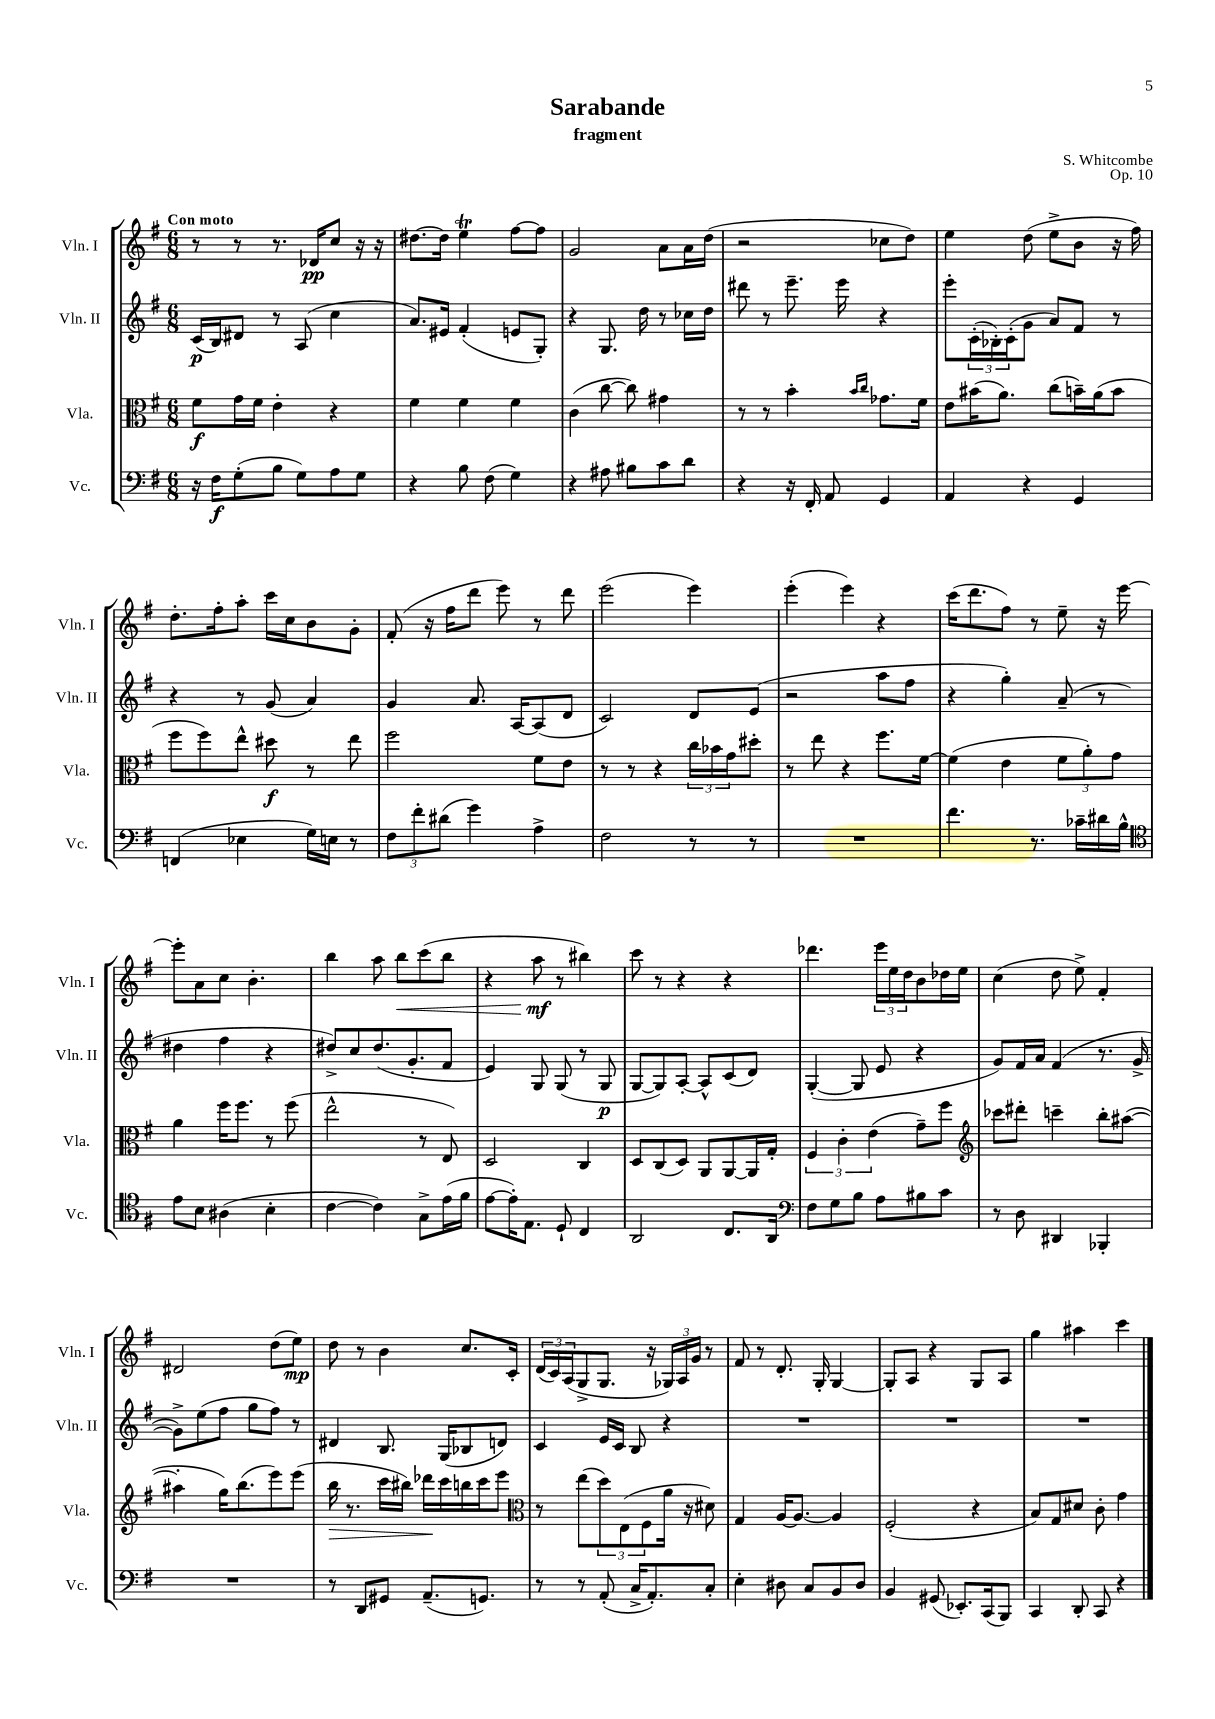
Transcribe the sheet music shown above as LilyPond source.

\header { title = "Sarabande" composer = "S. Whitcombe" subtitle = "fragment" opus = "Op. 10" }
<<
\new StaffGroup <<
\new Staff = "s0" \with { instrumentName = "Vln. I" shortInstrumentName = "Vln. I" } {
    \clef treble \key g \major \numericTimeSignature \time 6/8 \tempo "Con moto"
    r8 r8 r8. des'16\pp c''8 r16 r16 |
    dis''8.~ dis''16 e''4\trill fis''8~ fis''8 |
    g'2 a'8 a'16 d''16( |
    r2 ces''8 d''8) |
    e''4 d''8( e''8-> b'8 r16 fis''16) |
    d''8.-. fis''16-. a''8-. c'''16 c''16 b'8 g'8-. |
    fis'8-.( r16 fis''16 d'''8 e'''8) r8 d'''8 |
    e'''2( e'''4) |
    e'''4-.( e'''4) r4 |
    c'''16( d'''8. fis''8) r8 e''8-- r16 e'''16~ |
    e'''8-. a'8 c''8 b'4.-. |
    b''4 a''8 b''8\< c'''8( b''8 |
    r4 a''8\mf\! r8 bis''4) |
    c'''8 r8 r4 r4 |
    des'''4. \tuplet 3/2 { e'''16 e''16 d''16 } b'8 des''16 e''16 |
    c''4( d''8 e''8->) fis'4-. |
    dis'2 d''8( e''8\mp) |
    d''8 r8 b'4 c''8. c'16-. |
    \tuplet 3/2 { d'16( c'16) a16( } g8-> g8. r16 \tuplet 3/2 { ges16) a16 g'16 } r8 |
    fis'8 r8 d'8.-. g16-. g4~ |
    g8-. a8 r4 g8 a8 |
    g''4 ais''4 c'''4 \bar "|." |
}
\new Staff = "s1" \with { instrumentName = "Vln. II" shortInstrumentName = "Vln. II" } {
    \clef treble \key g \major \numericTimeSignature \time 6/8
    c'16\p( b16) dis'8 r8 a8( c''4 |
    a'8.) eis'16 fis'4-.( e'8 g8-.) |
    r4 g8. d''16 r8 ces''16 d''16 |
    dis'''8 r8 e'''8.-- e'''16 r4 |
    e'''8-. \tuplet 3/2 { c'16-.( bes16-.) c'16-.( } g'8 a'8) fis'8 r8 |
    r4 r8 g'8( a'4) |
    g'4 a'8. a16~ a8( d'8 |
    c'2) d'8 e'8( |
    r2 a''8 fis''8 |
    r4 g''4-.) a'8--( r8 |
    dis''4 fis''4 r4 |
    dis''8->) c''8 dis''8.( g'8.-. fis'8 |
    e'4) g8 g8( r8 g8\p |
    g8~ g8) a8~-. a8-^ c'8( d'8) |
    g4~-.( g8 e'8 r4 |
    g'8) fis'16 a'16 fis'4( r8. g'16~-> |
    g'8->) e''8( fis''8 g''8 fis''8) r8 |
    dis'4 b8. g16( bes8 d'8) |
    c'4 e'16 c'16 b8 r4 |
    R2. |
    R2. |
    R2. \bar "|." |
}
\new Staff = "s2" \with { instrumentName = "Vla." shortInstrumentName = "Vla." } {
    \clef alto \key g \major \numericTimeSignature \time 6/8
    fis'8\f g'16 fis'16 e'4-. r4 |
    fis'4 fis'4 fis'4 |
    c'4( c''8~ c''8) gis'4 |
    r8 r8 b'4-. \grace { b'16 c''16 } ges'8. fis'16 |
    e'8 bis'16( a'8.) c''8( b'16--) a'16( b'8 |
    fis''8 fis''8) e''8-^ dis''8\f r8 e''8 |
    fis''2 fis'8 e'8 |
    r8 r8 r4 \tuplet 3/2 { c''16 bes'16 g'16 } dis''8-. |
    r8 e''8 r4 fis''8. fis'16~ |
    fis'4( e'4 \tuplet 3/2 { fis'8 a'8-.) g'8 } |
    a'4 fis''16 fis''8. r8 fis''8( |
    e''2-^ r8 e8) |
    d2 c4 |
    d8 c8( d8) a,8 a,8~ a,16 g16-. |
    \tuplet 3/2 { fis4 c'4-. e'4( } g'8--) fis''8 |
    \clef treble ces'''8 dis'''8-. c'''4-- b''8-. ais''8~( |
    ais''4-. g''16) b''8.( e'''8) e'''8( |
    b''16\> r8. c'''16 bis''16) des'''16\! c'''16 b''16 c'''16 e'''8 |
    \clef alto r8 e''8( \tuplet 3/2 { d''8) e8( fis8 } a'16 r16 dis'8) |
    g4 a16~ a8.~ a4 |
    fis2-.( r4 |
    b8) g8 dis'8 c'8-. g'4 \bar "|." |
}
\new Staff = "s3" \with { instrumentName = "Vc." shortInstrumentName = "Vc." } {
    \clef bass \key g \major \numericTimeSignature \time 6/8
    r16 fis16\f g8-.( b8 g8) a8 g8 |
    r4 b8 fis8( g4) |
    r4 ais8 bis8 c'8 d'8 |
    r4 r16 fis,16-. a,8 g,4 |
    a,4 r4 g,4 |
    f,4( ees4 g16) e16 r8 |
    \tuplet 3/2 { fis8 fis'8-. dis'8( } g'4) a4-> |
    fis2 r8 r8 |
    R2. |
    fis'4. r8. ces'16-- dis'16 b16-^ |
    \clef tenor e'8 b8 ais4( b4-. |
    c'4~ c'4) g8-> e'16( fis'16 |
    e'8~ e'16-.) e8. d8-! c4 |
    a,2 c8. a,16 |
    \clef bass fis8 g8 b8 a8 bis8 c'8 |
    r8 d8 dis,4 bes,,4-. |
    R2. |
    r8 d,8 gis,8 a,8.--( g,8.) |
    r8 r8 a,8-.( c16-> a,8.-.) c8-. |
    e4-. dis8 c8 b,8 dis8 |
    b,4 gis,8( ees,8.-.) c,16( b,,8) |
    c,4 d,8-. c,8 r4 \bar "|." |
}
>>
>>
\layout { \context { \Score \remove "Bar_number_engraver" } }
